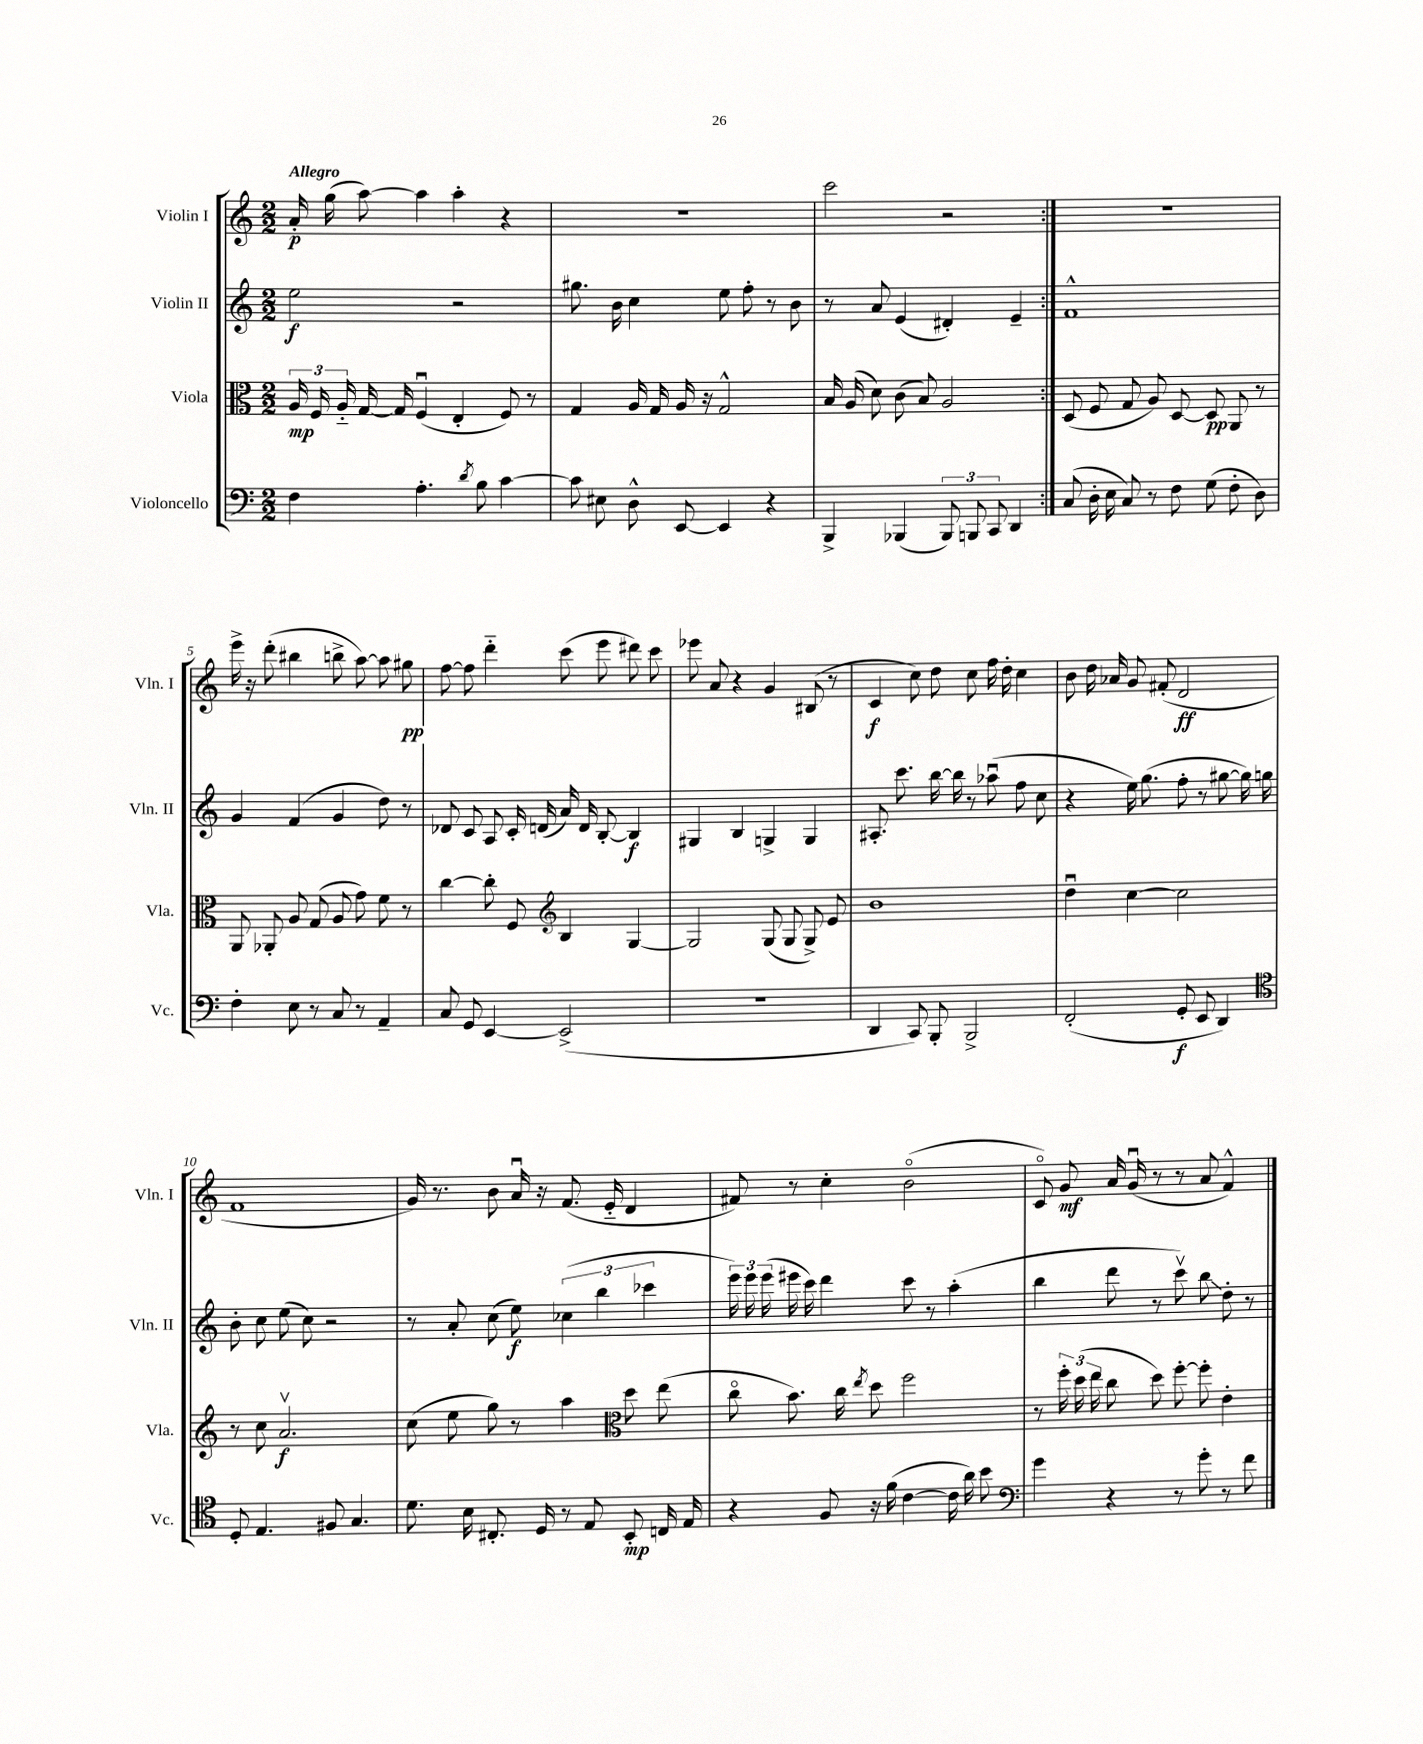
<<
\new StaffGroup <<
\new Staff = "s0" \with { instrumentName = "Violin I" shortInstrumentName = "Vln. I" } {
    \clef treble \key c \major \numericTimeSignature \time 2/2 \tempo "Allegro"
    \autoBeamOff \repeat volta 2 { a'16-.\p g''16( a''8~) a''4 a''4-. r4 |
    r1 |
    c'''2 r2 | }
    r1 |
    e'''16-> r16 d'''8-.( bis''4 b''8-> a''8~) a''8 gis''8\pp |
    f''8~ f''8 d'''4-_ c'''8( e'''8 dis'''8) c'''8 |
    ees'''8 a'8 r4 g'4 bis8( r8 |
    c'4\f c''8) d''8 c''8 f''16 d''16-. c''4 |
    b'8 d''16 aes'16 g'8 fis'8-.( d'2\ff |
    f'1 |
    g'16) r8. b'8 a'16\downbow r16 f'8.( e'16-_ d'4 |
    fis'8) r8 c''4-. b'2\flageolet( |
    c'8\flageolet) g'8\mf a'16 g'16\downbow( r8 r8 a'8 f'4-^) \bar "|." |
}
\new Staff = "s1" \with { instrumentName = "Violin II" shortInstrumentName = "Vln. II" } {
    \clef treble \key c \major \numericTimeSignature \time 2/2
    \autoBeamOff \repeat volta 2 { e''2\f r2 |
    gis''8. b'16 c''4 e''8 f''8-. r8 b'8 |
    r8 a'8 e'4( dis'4-.) e'4-- | }
    f'1-^ |
    g'4 f'4( g'4 d''8) r8 |
    des'8 c'8 a8 c'16-. d'16( a'16) d'16 b8~-. b4\f |
    gis4 b4 g4-> g4 |
    ais8.-. c'''8. b''16~ b''16 r8 aes''8\downbow( f''8 c''8 |
    r4 e''16) g''8.( f''8-. r8 gis''8~ gis''16) g''16 |
    b'8-. c''8 e''8( c''8) r2 |
    r8 a'8-. c''8( e''8\f) \tuplet 3/2 { ces''4( b''4 ces'''4 } |
    \tuplet 3/2 { e'''16) e'''16 e'''16( } eis'''16 c'''16) d'''4 c'''8 r8 a''4-.( |
    b''4 d'''8 r8 c'''8\upbow) b''8\glissando d''8-. r8 \bar "|." |
}
\new Staff = "s2" \with { instrumentName = "Viola" shortInstrumentName = "Vla." } {
    \clef alto \key c \major \numericTimeSignature \time 2/2
    \autoBeamOff \repeat volta 2 { \tuplet 3/2 { a16\mp f16 a16-_ } g16~ g16 f4\downbow( e4-. f8) r8 |
    g4 a16 g16 a16 r16 g2-^ |
    b16 a16( d'8) c'8( b8) a2 | }
    d8( f8 g8 a8) d8~ d8\pp a,8 r8 |
    a,8 aes,8-. a8 g8( a8 g'8) f'8 r8 |
    c''4~ c''8-. f8 \clef treble b4 g4~ |
    g2 g8( g8 g8->) e'8 |
    b'1 |
    d''4\downbow c''4~ c''2 |
    r8 c''8 a'2.\upbow\f |
    c''8( e''8 g''8) r8 a''4 \clef alto d''8 e''8( |
    c''8\flageolet b'8.) c''16 \acciaccatura { e''8 } d''8 f''2 |
    r8 \tuplet 3/2 { f''16-. d''16( e''16 } c''8 d''8) f''8~-. f''8-. e'4-. \bar "|." |
}
\new Staff = "s3" \with { instrumentName = "Violoncello" shortInstrumentName = "Vc." } {
    \clef bass \key c \major \numericTimeSignature \time 2/2
    \autoBeamOff \repeat volta 2 { f4 a4.-. \acciaccatura { d'8 } b8 c'4~ |
    c'8 eis8 d8-^ e,8~ e,4 r4 |
    b,,4-> bes,,4( \tuplet 3/2 { bes,,8) b,,8 c,8 } d,4 | }
    c8( d16-. e16 c8) r8 f8 g8( f8-. d8) |
    f4-. e8 r8 c8 r8 a,4-- |
    c8 g,8 e,4~ e,2->( |
    R1 |
    d,4 c,8) b,,8-. b,,2-> |
    f,2-.( g,8-.\f e,8 d,4) |
    \clef tenor d8-. e4. fis8 g4. |
    d'8. b16 cis8.-. d16 r8 e8 b,8-.\mp c16 e16 |
    r4 f8 r16 f'16( c'4~ c'16 a'16) b'8 |
    \clef bass g'4 r4 r8 g'8-. r8 f'8 \bar "|." |
}
>>
>>
